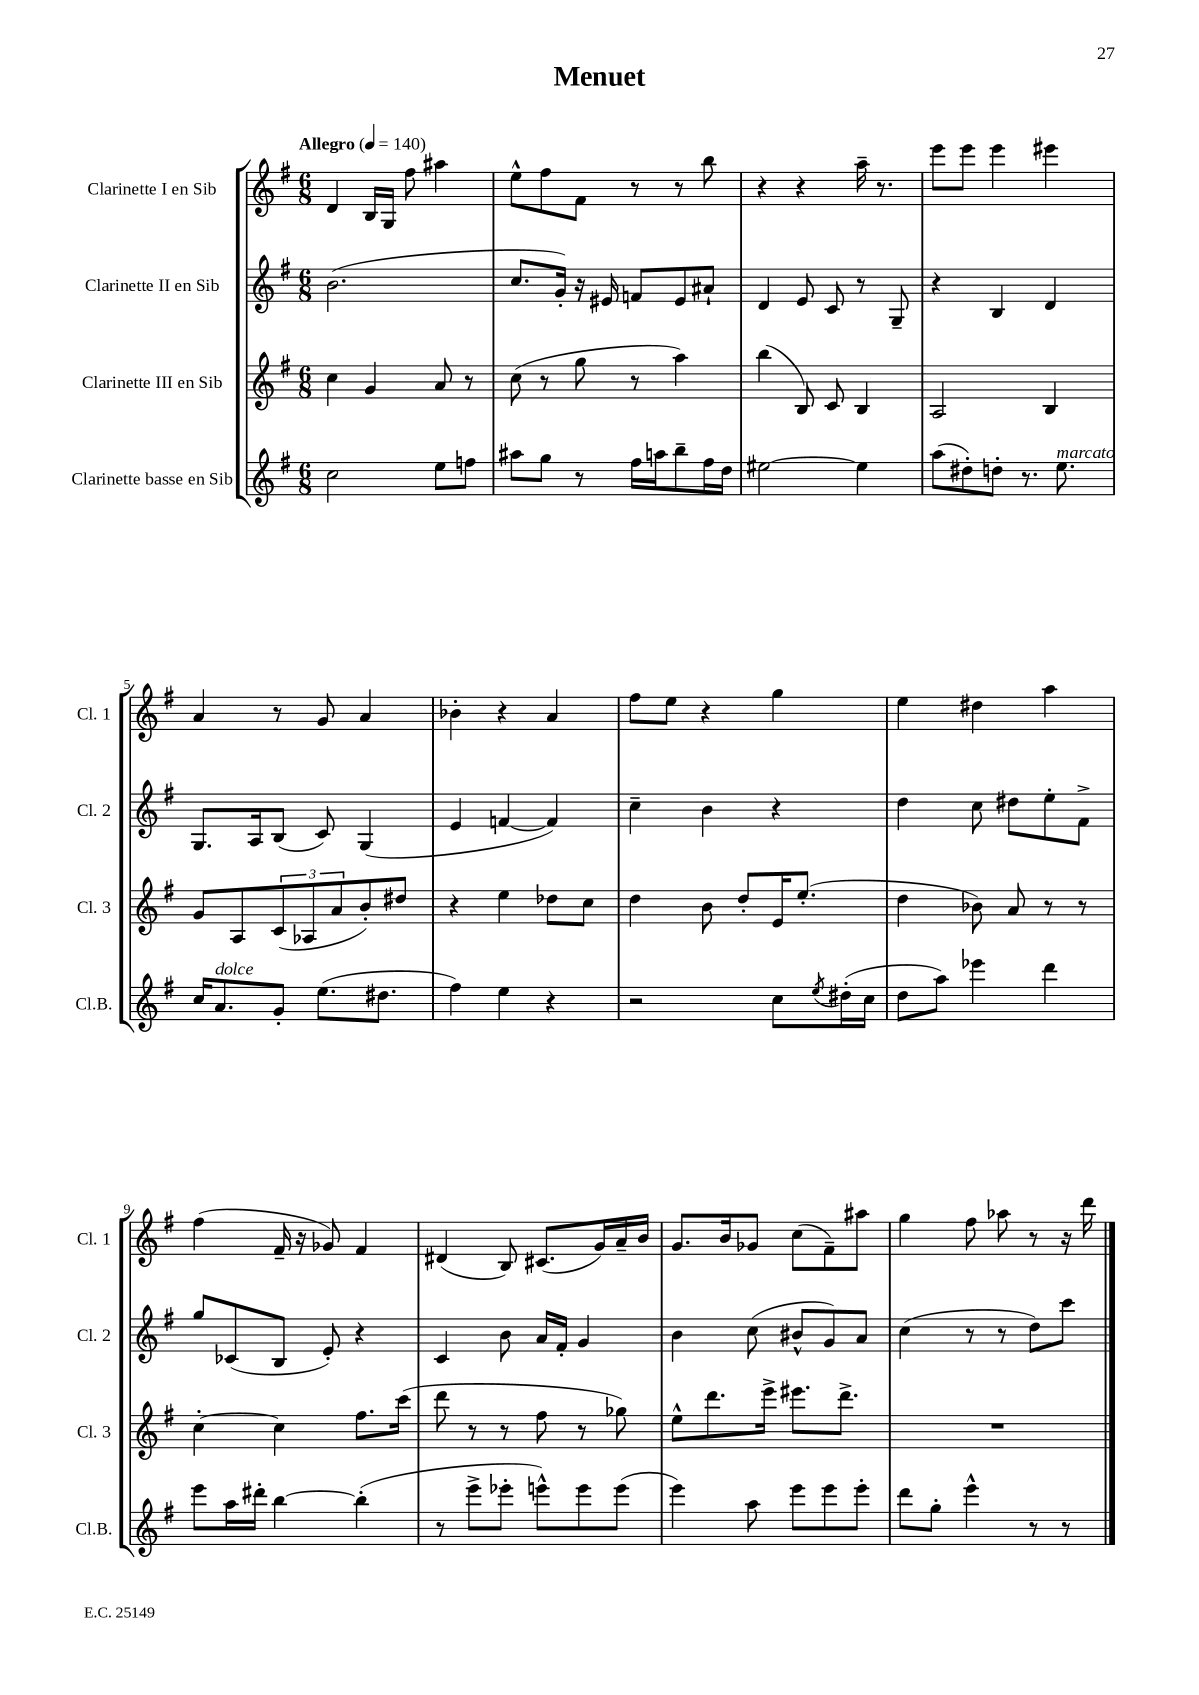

**kern	**kern	**kern	**kern
*staff4	*staff3	*staff2	*staff1
*clefG2	*clefG2	*clefG2	*clefG2
*k[f#]	*k[f#]	*k[f#]	*k[f#]
*M6/8	*M6/8	*M6/8	*M6/8
*MM140	*MM140	*MM140	*MM140
2cc	4cc	(2.b	4d
.	4g	.	16B
.	.	.	16G
.	.	.	8ff#
8ee	8a	.	4aa#
8ff	8r	.	.
=	=	=	=
8aa#	(8cc	8.cc	8ee^^
8gg	8r	.	8ff#
.	.	16g')	.
8r	8gg	16r	8f#
.	.	16e#	.
16ff#	8r	8f	8r
16aa	.	.	.
8bb~	4aa)	8e#	8r
16ff#	.	8a#`	8bb
16dd	.	.	.
=	=	=	=
[2ee#	(4bb	4d	4r
.	8B)	8e	4r
.	8c	8c	.
4ee#]	4B	8r	16aa~
.	.	.	8.r
.	.	8G~	.
=	=	=	=
(8aa	2A	4r	8eee
8dd#')	.	.	8eee
8dd'	.	4B	4eee
8.r	.	.	.
.	4B	4d	4eee#
8.ee	.	.	.
=	=	=	=
16cc	8g	8.G	4a
8.a	.	.	.
.	8A	.	.
.	.	16A	.
8g'	(12c	(8B	8r
.	12A-	.	.
(8.ee	.	8c)	8g
.	12a	.	.
.	8b')	(4G	4a
8.dd#	.	.	.
.	8dd#	.	.
=	=	=	=
4ff#)	4r	4e	4b-'
4ee	4ee	[4f	4r
4r	8dd-	4f])	4a
.	8cc	.	.
=	=	=	=
2r	4dd	4cc~	8ff#
.	.	.	8ee
.	8b	4b	4r
.	8dd'	.	.
8cc	16e	4r	4gg
.	(8.ee'	.	.
8qee	.	.	.
(16dd#'	.	.	.
16cc	.	.	.
=	=	=	=
8dd	4dd	4dd	4ee
8aa)	.	.	.
4eee-	8b-)	8cc	4dd#
.	8a	8dd#	.
4ddd	8r	8ee'	4aa
.	8r	8f#^	.
=	=	=	=
8eee	[4cc'	8gg	(4ff#
16aa	.	(8c-	.
16ddd#'	.	.	.
[4bb	4cc]	8B	16f#~
.	.	.	16r
.	.	8e')	8g-)
(4bb']	8.ff#	4r	4f#
.	(16ccc	.	.
=	=	=	=
8r	8ddd	4c	(4d#
8eee^	8r	.	.
8eee-'	8r	8b	8B)
8eee^^)	8ff#	16a	(8.c#
.	.	16f#'	.
8eee	8r	4g	.
.	.	.	16g)
(8eee	8gg-)	.	16a~
.	.	.	16b
=	=	=	=
4eee)	8ee^^	4b	8.g
.	8.ddd	.	.
.	.	.	16b
8aa	.	(8cc	8g-
.	16eee^	.	.
8eee	8.eee#	8b#^^	(8cc
8eee	.	8g)	8f#~)
.	8.ddd^	.	.
8eee'	.	8a	8aa#
=	=	=	=
8ddd	2.r	(4cc	4gg
8gg'	.	.	.
4eee^^	.	8r	8ff#
.	.	8r	8aa-
8r	.	8dd)	8r
8r	.	8ccc	16r
.	.	.	16ddd
==	==	==	==
*-	*-	*-	*-
